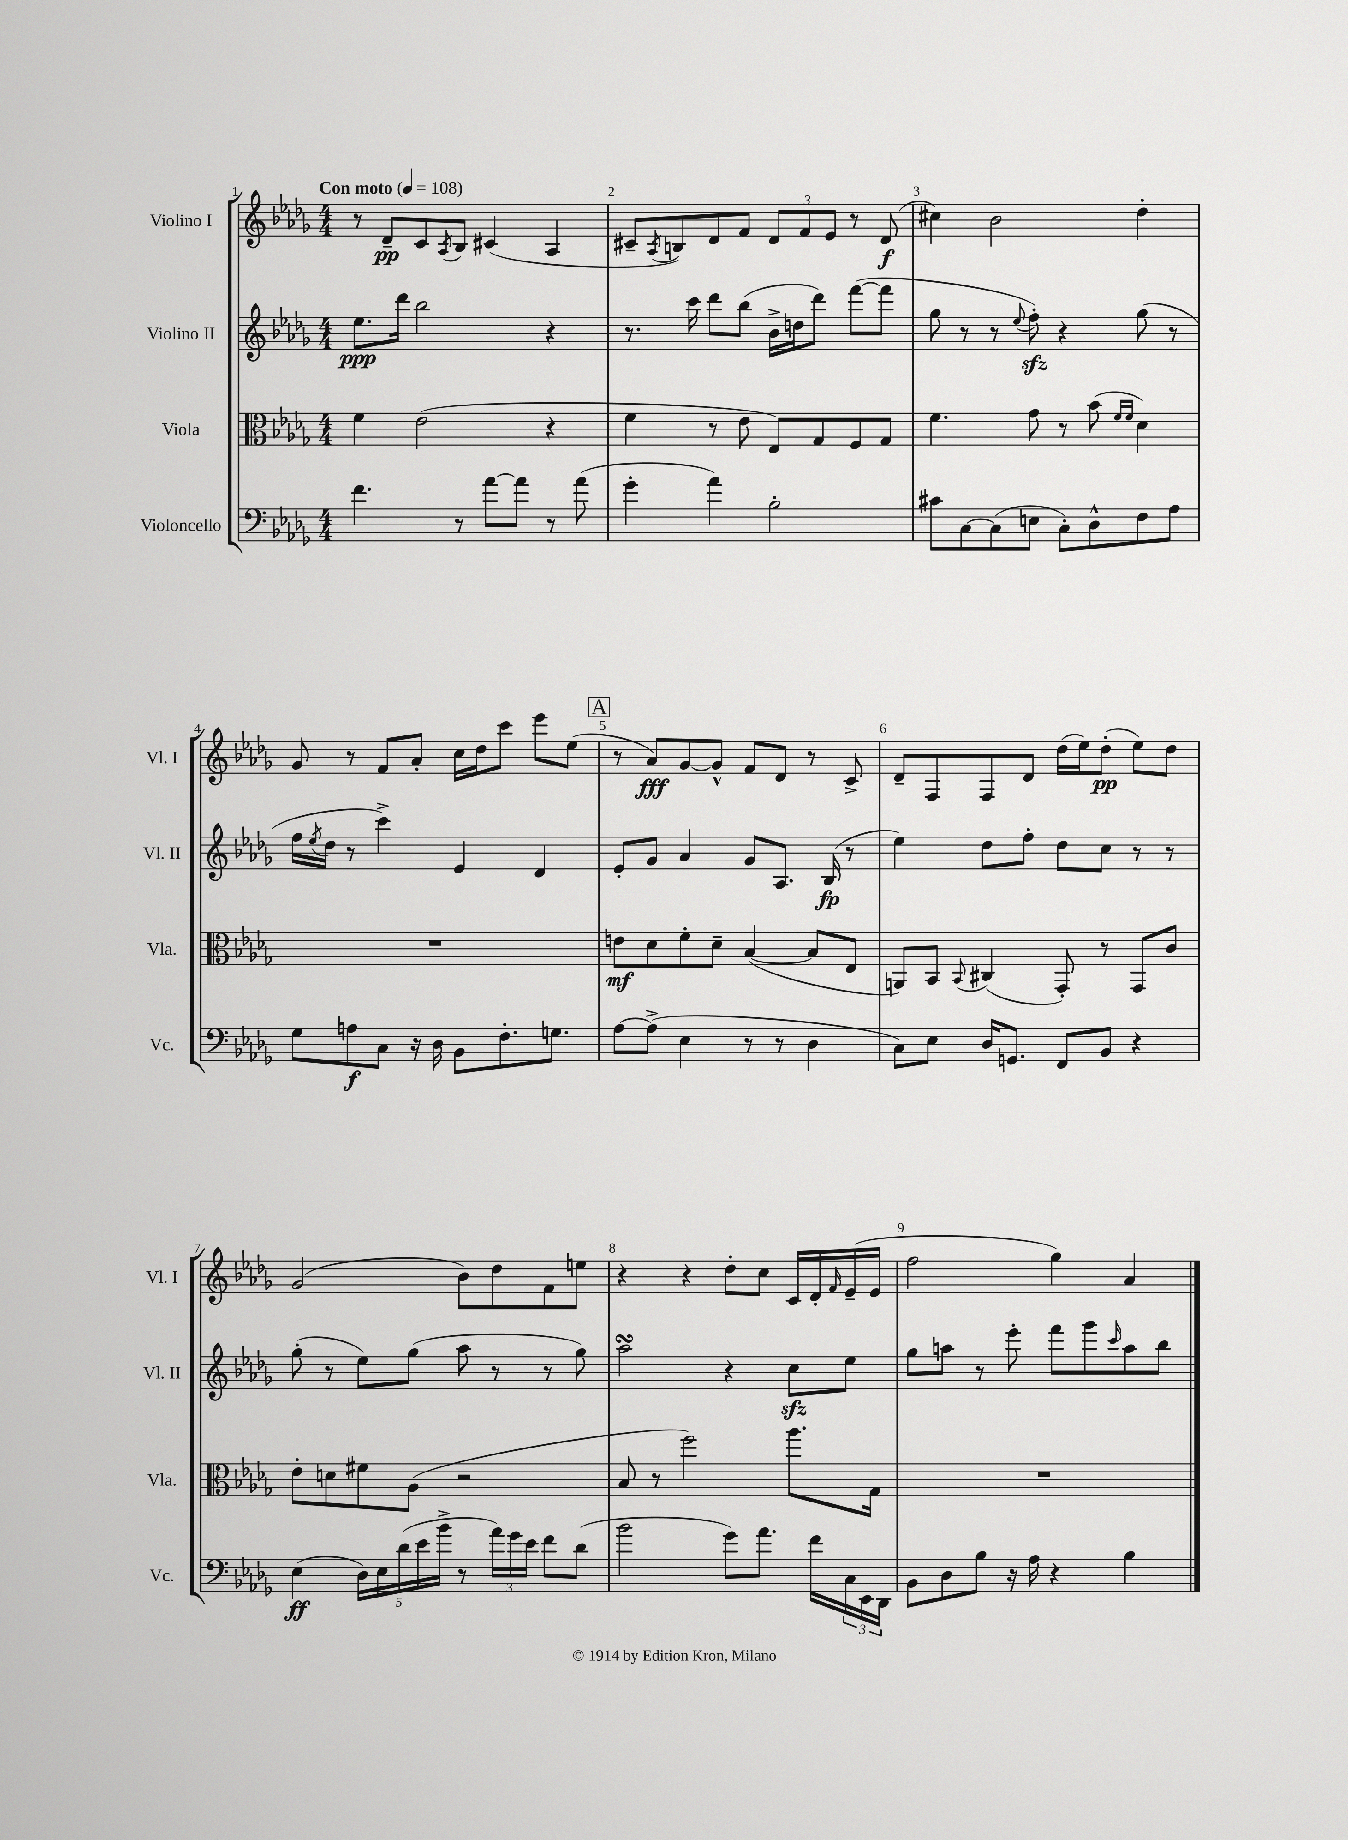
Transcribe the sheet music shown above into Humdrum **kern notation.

**kern	**kern	**kern	**kern
*staff4	*staff3	*staff2	*staff1
*clefF4	*clefC3	*clefG2	*clefG2
*k[b-e-a-d-g-]	*k[b-e-a-d-g-]	*k[b-e-a-d-g-]	*k[b-e-a-d-g-]
*M4/4	*M4/4	*M4/4	*M4/4
*MM108	*MM108	*MM108	*MM108
4.f	4f	8.ee-	8r
.	.	.	8d-~
.	.	16ddd-	.
.	(2e-	2bb-	8c
.	.	.	8qA-
8r	.	.	8B-
[8a-	.	.	(4c#
8a-]	.	.	.
8r	4r	4r	4A-
(8a-	.	.	.
=	=	=	=
4g-'	4f	8.r	8c#~
.	.	.	8qA-
.	.	.	8B)
.	.	16ccc	.
4a-)	8r	8ddd-	8d-
.	8e-	(8bb-	8f
2B-'	8E-)	16b-^	12d-
.	.	16dd	.
.	.	.	12f
.	8G-	8ddd-)	.
.	.	.	12e-
.	8F	([8fff	8r
.	8G-	8fff]	(8d-
=	=	=	=
8c#	4.f	8gg-	4cc#)
[8C	.	8r	.
(8C]	.	8r	2b-
.	.	8qqee-	.
8E	8g-	8ff')	.
8C')	8r	4r	.
8D-^^	(8b-	.	.
.	16qqf	.	.
.	16qqf	.	.
8F	4d-)	(8gg-	4dd-'
8A-	.	8r	.
=	=	=	=
8G-	1r	16ff	8g-
.	.	8qee-	.
.	.	16dd-	.
8A	.	8r	8r
8C	.	4ccc^)	8f
16r	.	.	8a-'
16D-	.	.	.
8BB-	.	4e-	16cc
.	.	.	16dd-
8.F'	.	.	8ccc
.	.	4d-	8eee-
8.G	.	.	.
.	.	.	(8ee-
=	=	=	=
[8A-	8e	8e-'	8r
(8A-^]	8d-	8g-	8a-)
4E-	8f'	4a-	[8g-
.	8d-~	.	8g-^^]
8r	([4B-	8g-	8f
8r	.	8.A-	8d-
4D-	8B-]	.	8r
.	.	(16B-	.
.	8E-	8r	8c^
=	=	=	=
8C)	8AA)	4ee-)	8d-~
8E-	8BB-	.	8F
.	8qqBB-	.	.
16D-	(4C#	8dd-	8F
8.GG	.	.	.
.	.	8ff'	8d-
8FF	8GG-')	8dd-	(16dd-
.	.	.	16ee-)
8BB-	8r	8cc	(8dd-'
4r	8GG-	8r	8ee-)
.	8c	8r	8dd-
=	=	=	=
(4E-	8e-'	(8gg-'	(2g-
.	8d	8r	.
20D-)	8f#	8ee-)	.
20E-	.	.	.
(20d-	.	.	.
.	(8A-	(8gg-	.
20e-	.	.	.
20b-^	.	.	.
8r	2r	8aa-	8b-)
24a-)	.	8r	8dd-
24g-	.	.	.
24e-	.	.	.
8f	.	8r	8f
(8d-	.	8gg-)	8ee
=	=	=	=
2b-	8B-	2aa-	4r
.	8r	.	.
.	2ff)	.	4r
8g-)	.	4r	8dd-'
8.a-	.	.	8cc
.	8.aa-	8cc	16c
16f	.	.	16d-'
.	.	.	16qqf
24C	.	8ee-	(16e-~
24EE-	.	.	.
.	16G-	.	16e-
24DD-	.	.	.
=	=	=	=
8BB-	1r	8gg-	2ff
8D-	.	8aa	.
8B-	.	8r	.
16r	.	8eee-'	.
16A-	.	.	.
4r	.	8fff	4gg-)
.	.	8ggg-	.
.	.	16qqccc	.
4B-	.	8aa	4a-
.	.	8bb-	.
==	==	==	==
*-	*-	*-	*-
